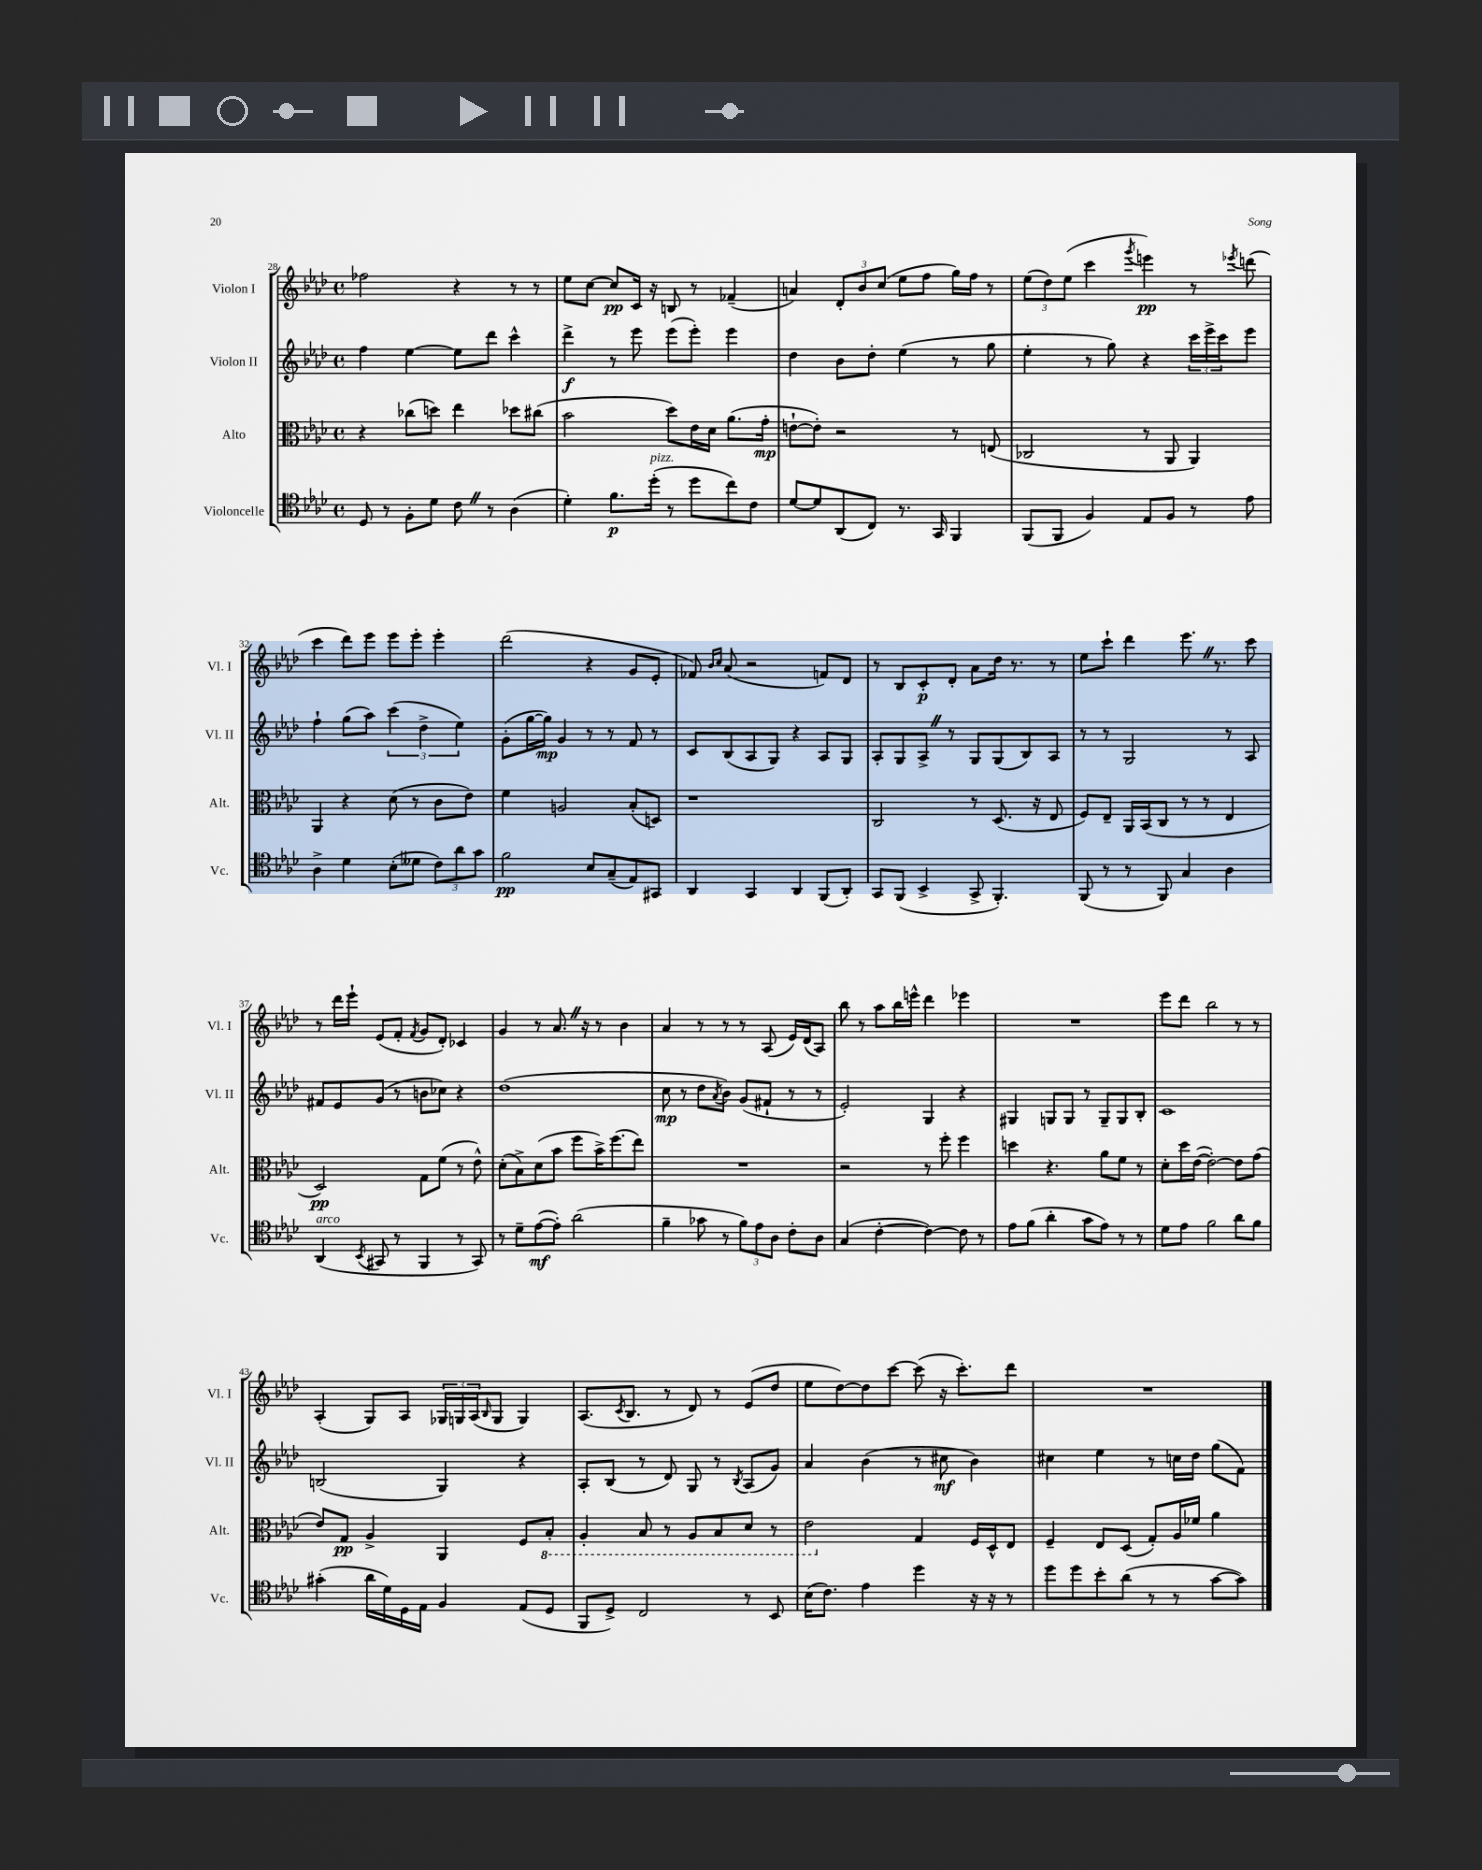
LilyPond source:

<<
\new StaffGroup <<
\new Staff = "s0" \with { instrumentName = "Violon I" shortInstrumentName = "Vl. I" } {
    \clef treble \key aes \major \defaultTimeSignature \time 4/4
    fes''2 r4 r8 r8 |
    ees''8 c''8~ c''8\pp c'16 r16 b8 r8 fes'4--( |
    a'4) \tuplet 3/2 { des'8-. bes'8 c''8( } ees''8 f''8 g''16) f''16 r8 |
    \tuplet 3/2 { ees''8( des''8) ees''8( } c'''4 \acciaccatura { g'''8 } e'''4\pp) r8 \acciaccatura { ees'''8 } d'''8( |
    c'''4 des'''8) ees'''8 ees'''8 ees'''8-. ees'''4-. |
    des'''2( r4 g'8 ees'8-. |
    fes'8) \grace { bes'16 c''16 } aes'8( r2 f'8) des'8 |
    r8 bes8 c'8-.\p des'8-. aes'8 des''16 r8. r8 |
    ees''8 c'''8-! des'''4 ees'''8. \once \override BreathingSign.text = \markup { \musicglyph "scripts.caesura.straight" } \breathe r8. c'''8 |
    r8 des'''16 ees'''16-! ees'8( f'8-. \acciaccatura { f'8 } g'8 des'8-.) ces'4 |
    g'4 r8 aes'8. \once \override BreathingSign.text = \markup { \musicglyph "scripts.caesura.straight" } \breathe r16 r8 bes'4 |
    aes'4 r8 r8 r8 aes8( ees'16) des'16( aes8) |
    bes''8 r8 aes''8 bes''16 e'''16-^ des'''4 ees'''4 |
    R1 |
    ees'''8 des'''8 bes''2 r8 r8 |
    aes4-.( g8) aes8 \tuplet 3/2 { ges16 g16 aes16( } \grace { bes16 } g8 g4) |
    aes8.( \acciaccatura { c'8 } bes8. r8 des'8) r8 ees'8( des''8 |
    ees''8 des''8~) des''8 c'''8~ c'''8( r16 c'''8.-.) des'''8 |
    R1 \bar "|." |
}
\new Staff = "s1" \with { instrumentName = "Violon II" shortInstrumentName = "Vl. II" } {
    \clef treble \key aes \major \defaultTimeSignature \time 4/4
    f''4 ees''4~ ees''8 des'''8 c'''4-^ |
    des'''4->\f r8 ees'''8 ees'''8( ees'''8-.) ees'''4 |
    des''4 bes'8 des''8-. ees''4( r8 g''8 |
    ees''4-. r8 g''8) r4 \tuplet 3/2 { c'''16 ees'''16-> c'''16 } ees'''8 |
    f''4-! g''8( aes''8) \tuplet 3/2 { c'''4( des''4-> ees''4) } |
    g'8-.( g''16~ g''16\mp) g'4 r8 r8 f'8 r8 |
    c'8 bes8( aes8 g8) r4 aes8 g8 |
    aes8-. g8 aes8-> \once \override BreathingSign.text = \markup { \musicglyph "scripts.caesura.straight" } \breathe r8 g8 g8( bes8) aes8 |
    r8 r8 g2 r8 aes8 |
    fis'8 ees'8 g'8( r8 b'8 ces''8) r4 |
    des''1( |
    c''8\mp r8 des''8 \acciaccatura { aes'8 } bes'8) g'8( fis'8-! r8 r8 |
    ees'2-.) g4 r4 |
    gis4 g8 g8 r8 g8-- g8 bes8-. |
    c'1 |
    b2( g4) r4 |
    aes8-. bes8( r8 des'8) g8 r8 \acciaccatura { bes8 } aes8( g'8) |
    aes'4 bes'4( r8 cis''8\mf bes'4) |
    cis''4 ees''4 r8 c''16 des''16 g''8( f'8) \bar "|." |
}
\new Staff = "s2" \with { instrumentName = "Alto" shortInstrumentName = "Alt." } {
    \clef alto \key aes \major \defaultTimeSignature \time 4/4
    r4 ces''8( d''8) ees''4 des''8 cis''8( |
    bes'2 des''8) ees'16 des'16 aes'8.( g'16-.\mp |
    e'8~-! e'8-.) r2 r8 e8( |
    ces2 r8 aes,8 aes,4) |
    aes,4 r4 des'8( r8 c'8 ees'8) |
    f'4 a2 bes8-.( d8) |
    r1 |
    c2 r8 des8.( r16 ees8 |
    f8) ees8-- aes,16 bes,16( c8 r8 r8 ees4 |
    des2\pp) g8 f'8( r8 ees'8-^) |
    des'8-.( bes8->) des'8( bes'8 f''8 bes'16->) f''8.( ees''8) |
    R1 |
    r2 r8 f''8-. f''4 |
    d''4 r4. aes'8 f'8 r8 |
    des'8-. des''16 ees'16~( ees'2~-.) ees'8 g'8( |
    ees'8) g8\pp aes4-> aes,4 f8 \ottava #-1 bes,8-. |
    aes,4-. bes,8 r8 aes,8 bes,8 des8 r8 |
    ees2 \ottava #0 g4 f16 des16-^ ees8 |
    f4-- ees8 des8( g8-.) aes16 fes'16 aes'4 \bar "|." |
}
\new Staff = "s3" \with { instrumentName = "Violoncelle" shortInstrumentName = "Vc." } {
    \clef tenor \key aes \major \defaultTimeSignature \time 4/4
    des8 r8 f8-. des'8 c'8 \once \override BreathingSign.text = \markup { \musicglyph "scripts.caesura.straight" } \breathe r8 aes4( |
    des'4-.) f'8.\p des''16-.^\markup { \italic "pizz." }( r8 des''8 c''8) c'8 |
    des'8~ des'8 aes,8( c8) r8. g,16 f,4 |
    f,8( f,8 f4) ees8 f8 r8 ees'8 |
    aes4-> des'4 bes8-.( deses'8 \tuplet 3/2 { c'8) aes'8 g'8 } |
    f'2\pp bes8 g8--( ees8) gis,8 |
    aes,4 g,4 aes,4 f,8( aes,8-.) |
    g,8 f,8( bes,4-> g,8-> f,4.-.) |
    f,8( r8 r8 f,8) g4 aes4 |
    aes,4^\markup { \italic "arco" }( \acciaccatura { bes,8 } gis,8 r8 f,4 r8 gis,8) |
    r8 des'8-- ees'8~\mf( ees'8-.) aes'2( |
    f'4-- ges'8 r8 \tuplet 3/2 { f'8) ees'8 aes8 } c'8-. aes8 |
    g4( c'4~-. c'4~) c'8 r8 |
    ees'8 f'8( aes'4-. g'8 ees'8) r8 r8 |
    des'8 ees'8 f'2 aes'8 f'8 |
    gis'4-.( aes'16 des'16) des16 ees16 f4 ees8( des8 |
    f,8 des8->) c2 r8 bes,8 |
    bes16( c'8.) ees'4 des''4 r16 r16 r8 |
    des''8 des''8 bes'8-. aes'8( r8 r8 g'8~ g'8) \bar "|." |
}
>>
>>
\layout { \context { \Score currentBarNumber = #28 } }
